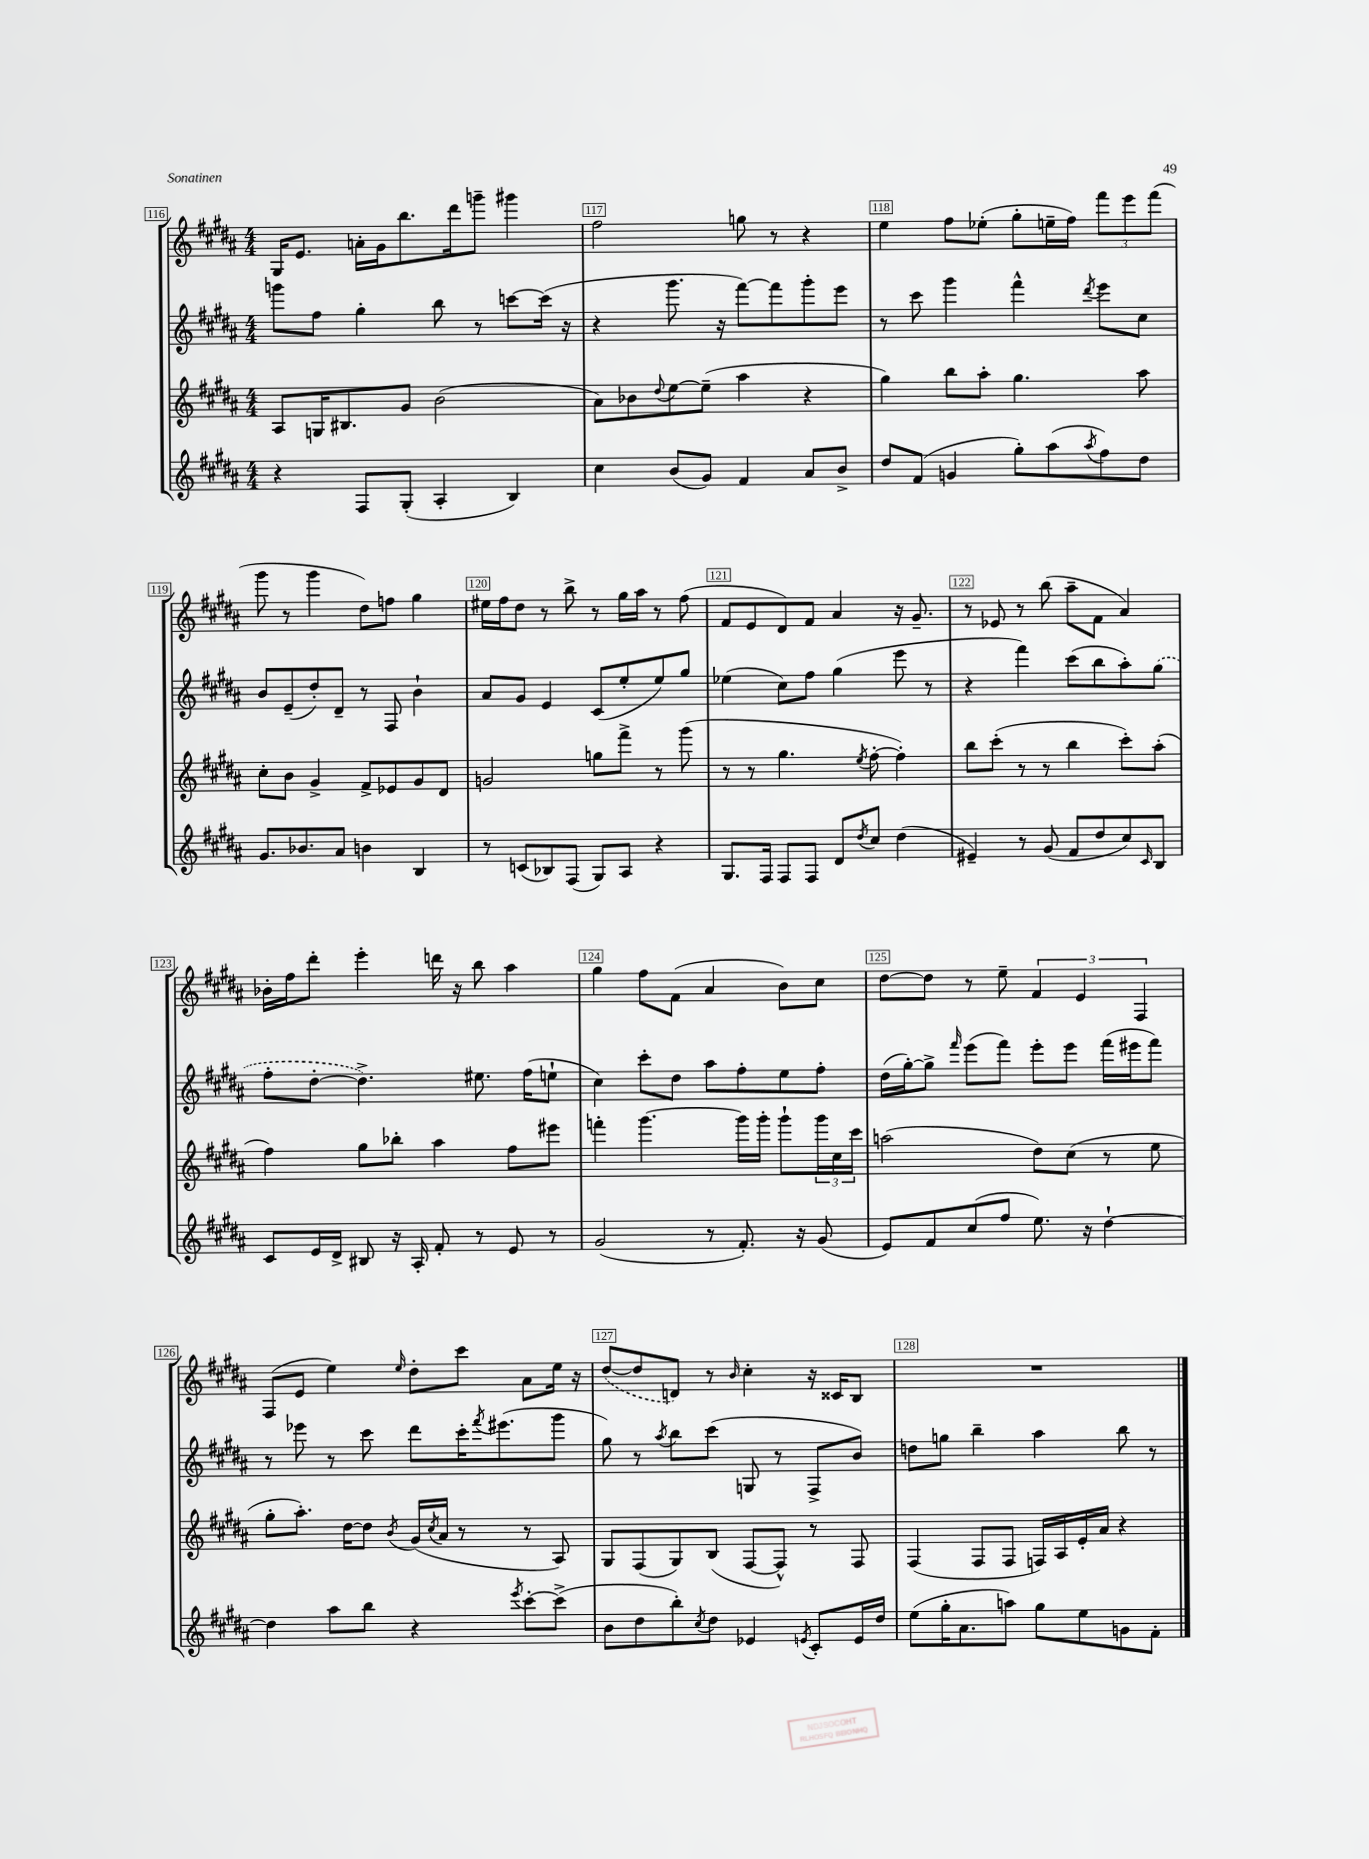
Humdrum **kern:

**kern	**kern	**kern	**kern
*part4	*part3	*part2	*part1
*staff4	*staff3	*staff2	*staff1
*clefG2	*clefG2	*clefG2	*clefG2
*k[f#c#g#d#a#]	*k[f#c#g#d#a#]	*k[f#c#g#d#a#]	*k[f#c#g#d#a#]
*M4/4	*M4/4	*M4/4	*M4/4
=116	=116	=116	=116
4r	8A#/L	8gggn\L	16G#/KL
.	.	.	8.e/J
.	16Gn/K	8ff#\J	.
.	8.B#X/	.	.
8F#/L	.	4gg#'\	16an'\LL
.	.	.	16g#\J
(8G#'/J	8g#/J	.	8.bb\
4A#'/	(2b\	8bb\	.
.	.	.	16ddd#\k
.	.	8r	8gggn~\J
4B/)	.	[8cccn\L	4ggg#X\
.	.	(16ccc\Jk]	.
.	.	16r	.
=117	=117	=117	=117
4cc#\	8a#\L)	4r	2ff#\
.	8b-X\	.	.
.	8qqdd#/	.	.
(8b/L	[8ee\	8.ggg#\	.
8g#/J)	(8ee~\J]	.	.
.	.	16r	.
4f#/	4aa#\	[8fff#\L)	8ggn\
.	.	8fff#\]	8r
8a#/L	4r	8ggg#'\	4r
8b^/J	.	8eee\J	.
=118	=118	=118	=118
8dd#/L	4gg#\)	8r	4ee\
(8f#/J	.	8ccc#\	.
4gn/	8bb\L	4ggg#\	8ff#\L
.	8aa#'\J	.	(8ee-X'\J
8gg#'\L)	4.gg#\	4fff#^^\	8gg#'\L
(8aa#\	.	.	16een~\L
.	.	.	16ff#\JJ)
8qaa#/	.	8qddd#/	.
8ff#\)	.	8eee\L	12fff#\L
.	.	.	12eee\
8dd#\J	8aa#\	8cc#\J	.
.	.	.	(12fff#\J
!!LO:LB:g=z
=119	=119	=119	=119
8.g#/L	8cc#'\L	8b/L	8ggg#\
.	8b\J	(8e~/	8r
8.b-X/	.	.	.
.	4g#^/	8dd#'/)	4ggg#\
8a#/J	.	8d#~/J	.
4bn\	8f#^/L	8r	8dd#\L)
.	8e-X/	8F#/	8ffn\J
4B/	8g#/	4b`\	4gg#\
.	8d#/J	.	.
=120	=120	=120	=120
8r	2gn/	8a#/L	16ee#X\LL
.	.	.	16ff#\J
(8cn/L	.	8g#/J	8dd#\J
8B-X/)	.	4e/	8r
(8F#/J	.	.	8bb^\
8G#/L)	8ggn\L	(8c#/L	8r
8A#/J	8fff#^\J	8ee'/	16gg#\LL
.	.	.	16aa#\JJ
4r	8r	8ee/)	8r
.	(8ggg#\	8gg#/J	(8ff#\
=121	=121	=121	=121
8.G#/L	8r	(4ee-X\	8f#/L
.	8r	.	8e/
16F#/Jk	.	.	.
8F#/L	4.gg#\	8cc#\L)	8d#/)
8F#/J	.	8ff#\J	8f#/J
8d#/L	.	(4gg#\	4a#/
8qdd#/	8qee/	.	.
8cc#/J	[8ff#'\	.	.
(4dd#\	4ff#'\])	8eee\	16r
.	.	.	8.g#~/
.	.	8r	.
=122	=122	=122	=122
4e#X~/)	8bb\L	4r	8r
.	(8ccc#'\J	.	8e-X/
8r	8r	4fff#\)	8r
(8g#/	8r	.	(8bb\
8f#/L	4bb\	(8ccc#\L	8aa#~\L
8dd#/	.	8bb\	8f#\J
8cc#/)	8ccc#'\L)	8aa#'\)	4a#/)
16qqc#/	.	.	.
8B/J	(8aa#'\J	(8gg#\J	.
!!LO:LB:g=z
=123	=123	=123	=123
8c#/L	4ff#\)	8ff#'\L	16b-X'\LL
.	.	.	16ff#\J
16e/L	.	[8dd#'\J	8ddd#'\J
16d#^/JJ	.	.	.
8B#X/	8gg#\L	4.dd#^\])	4eee'\
16r	8bb-X'\J	.	.
16A#'/	.	.	.
8f#'/	4aa#\	.	16dddn\
.	.	.	16r
8r	.	8.ee#X\	8bb\
8e/	8ff#\L	.	4aa#\
.	.	(16ff#\KL	.
8r	8eee#X\J	8een`\J	.
=124	=124	=124	=124
(2g#/	4fffn'\	4cc#\)	4gg#\
.	[4.ggg#\	8ccc#'\L	8ff#\L
.	.	8dd#\J	(8f#\J
8r	.	8aa#\L	4a#/
8.f#'/)	16ggg#\LL]	8ff#'\	.
.	16ggg#'\JJ	.	.
.	8ggg#`\L	8ee\	8b\L)
16r	.	.	.
(8g#/	24ggg#\L	8ff#'\J	8cc#\J
.	24cc#\	.	.
.	24ccc#\JJ	.	.
=125	=125	=125	=125
8e/L)	(2aan\	(16dd#\LL	[8dd#\L
.	.	[16gg#'\J)	.
8f#/	.	8gg#^\J]	8dd#\J]
.	.	16qqfff#/	.
(8cc#/	.	(8eee\L	8r
8ff#/J	.	8fff#\J)	8ee~\
8.ee\)	8dd#\L)	8eee'\L	6f#/
.	(8cc#\J	8eee\J	.
.	.	.	6e/
16r	.	.	.
[4dd#`\	8r	(16fff#\LL	.
.	.	16eee#X\J	.
.	.	.	6F#/
.	8ee\	8fff#\J)	.
!!LO:LB:g=z
=126	=126	=126	=126
4dd#\]	8gg#'\L	8r	(8F#/L
.	8.aa#'\J)	8eee-X\	8e/J
8aa#\L	.	8r	4ee\)
.	[16dd#\KL	.	.
8bb\J	8dd#\J]	8ccc#\	.
.	8qb/	.	16qqee/
4r	(16g#/LL	8ddd#\L	8dd#'\L
.	8qcc#/	.	.
.	16a#/JJ	.	.
.	8r	16ccc#'\K	8ccc#\J
.	.	8qfff#/	.
.	.	(8.eee#X\	.
8qeee/	.	.	.
[8ccc#'\L	8r	.	8a#\L
(8ccc#^\J]	8A#/)	8ggg#\J	16ee\Jk
.	.	.	16r
=127	=127	=127	=127
8b\L	8G#/L	8gg#\)	([8dd#/L
8dd#\	(8F#/	8r	8dd#/]
.	.	8qaa#/	.
8bb'\)	8G#/)	8bb\L	8dn/J)
8qcc#/	.	.	.
8dd#\J	(8B/J	(8ccc#\J	8r
.	.	.	16qqb/
4e-X/	[8F#/L	8Gn/	4cc#'\
.	8F#^^/J])	8r	.
8qen/	.	.	.
8c#'/L	8r	8F#^/L	16r
.	.	.	16c##X/KL
16e/L	8F#/	8b/J)	8B/J
16dd#/JJ	.	.	.
=128	=128	=128	=128
(8ee\L	(4F#/	8ddn\L	1r
16gg#'\K	.	8ggn\J	.
8.a#\	.	.	.
.	8F#/L	4bb~\	.
8aan\J)	8F#/J	.	.
8gg#\L	16Fn/LL)	4aa#\	.
.	16A#/	.	.
8ee\	16e'/	.	.
.	16a#/JJ	.	.
8gn\	4r	8bb\	.
8f#'\J	.	8r	.
==	==	==	==
*-	*-	*-	*-
